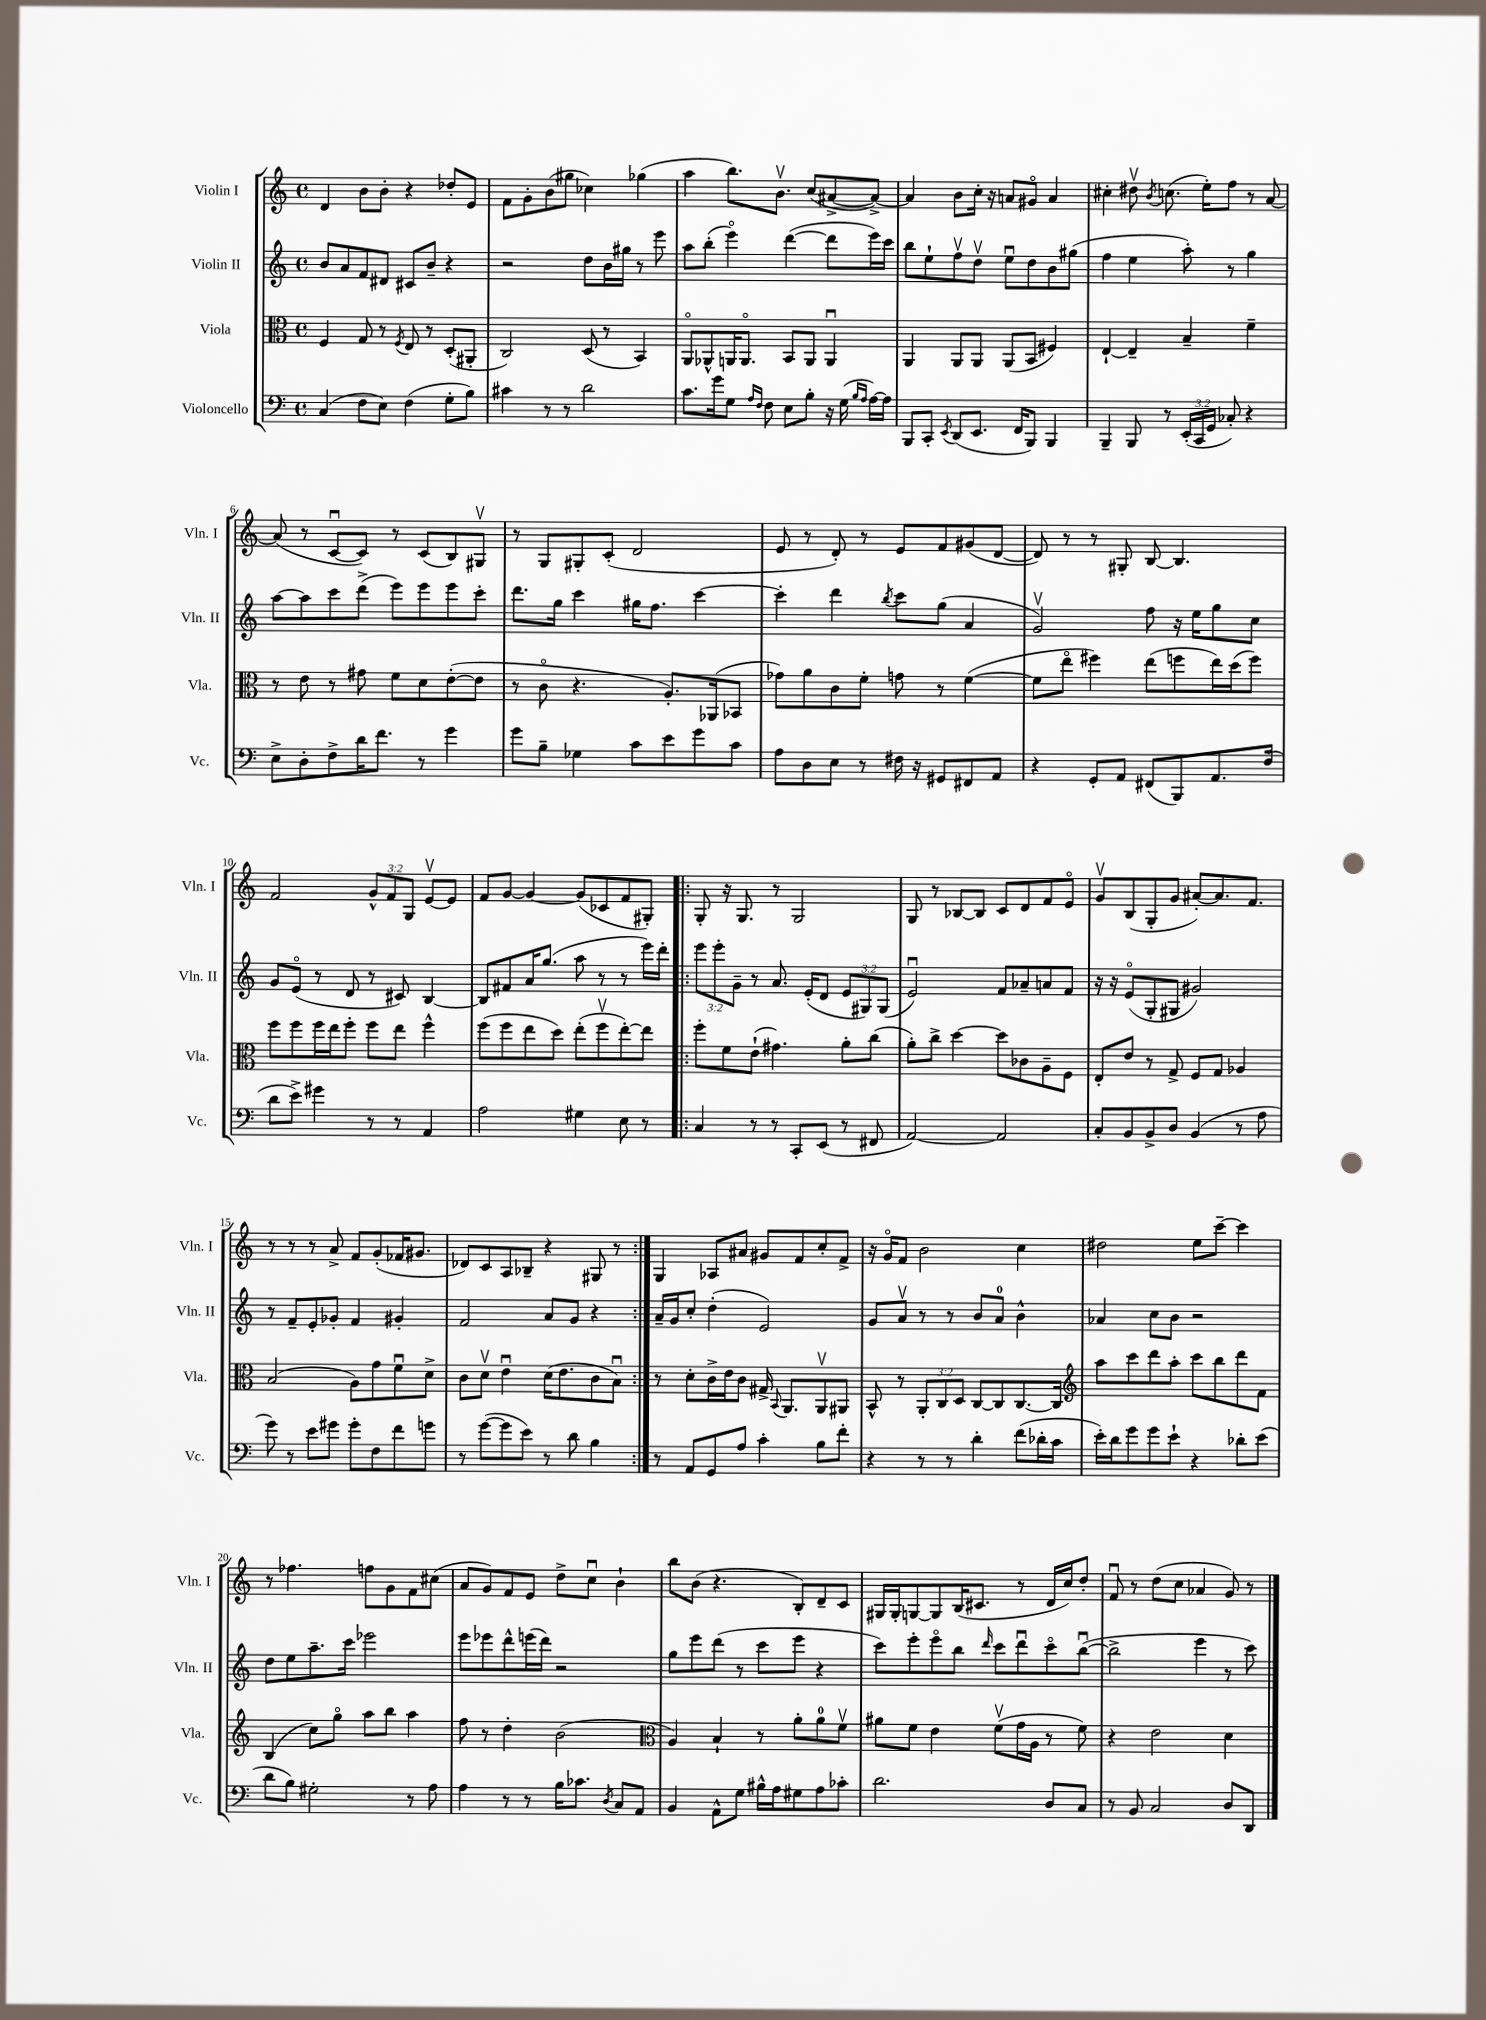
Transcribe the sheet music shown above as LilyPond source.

<<
\new StaffGroup <<
\new Staff = "s0" \with { instrumentName = "Violin I" shortInstrumentName = "Vln. I" } {
    \clef treble \key c \major \defaultTimeSignature \time 4/4 \override Staff.TupletNumber.text = #tuplet-number::calc-fraction-text
    \autoBeamOff d'4 b'8[ b'8]-. r4 des''8[-. e'8] |
    f'8[ g'8-. b'8( gis''8] ces''4) ges''4( |
    a''4 b''8.[) b'8.]\upbow c''8[( ais'8~-> ais'8]~->) |
    ais'4 b'8[ c''16]-. r16 a'8[ gis'8]\flageolet a'4 |
    cis''4-. dis''8\upbow \acciaccatura { b'8 } c''8.( e''16[-.) f''8] r8 a'8~ |
    a'8( r8 c'8[~\downbow c'8]) r8 c'8[( b8) gis8]\upbow |
    r8 g8[ gis8-. c'8]-.( d'2 |
    e'8 r8 d'8-.) r8 e'8[ f'8 gis'8( d'8]~ |
    d'8) r8 r8 gis8-. b8~ b4. |
    f'2 \tuplet 3/2 { g'8[-^ f'8 g8] } e'8[~\upbow e'8] |
    f'8[ g'8]~ g'4~ g'8[( ces'8 f'8 gis8]-.) |
    \repeat volta 2 { g8-. r16 g8. r8 g2 |
    g8 r8 bes8[~ bes8] c'8[ d'8 f'8 e'8]\flageolet |
    g'8[\upbow b8( g8-. g'8] ais'8[~-.) ais'8. f'8.] |
    r8 r8 r8 a'8-> f'8[ g'8-.( fes'16 gis'8.] |
    des'8[) c'8 a8 bes8]-- r4 gis8 r8 | }
    g4 aes8[ ais'8] gis'8[ f'8 c''8-. f'8]-> |
    r16 g'16[\flageolet f'8] b'2 c''4 |
    dis''2 e''8[ c'''8]~-- c'''4 |
    r8 fes''4. f''8[ g'8 f'8 cis''8]( |
    a'8[ g'8) f'8 e'8] d''8[-> c''8]\downbow b'4-! |
    b''8[ b'8]( r4. b8[-.) d'8-- c'8] |
    gis16[ gis16-. g8~ g8 b16( cis'8.] r8 d'16[ c''16) d''8]-. |
    f'8\downbow r8 d''8[( c''8] aes'4 g'8) r8 \bar "|." |
}
\new Staff = "s1" \with { instrumentName = "Violin II" shortInstrumentName = "Vln. II" } {
    \clef treble \key c \major \defaultTimeSignature \time 4/4 \override Staff.TupletNumber.text = #tuplet-number::calc-fraction-text
    \autoBeamOff b'8[ a'8 f'8 dis'8] cis'8[ b'8]-- r4 |
    r2 d''8[ b'16 gis''16] r8 e'''8 |
    a''8[ b''8]-.( e'''4\flageolet) d'''4~( d'''8[ e'''16) c'''16] |
    b''8[ e''8-! f''8\upbow d''8]\upbow e''8[\downbow d''8 b'8 gis''8]( |
    f''4 e''4 a''8-.) r8 g''4 |
    a''8[~ a''8 c'''8 d'''8]->( e'''8[) e'''8 e'''8 c'''8]-. |
    d'''8.[ g''16] c'''4 gis''16[ f''8.] c'''4~ |
    c'''4-. d'''4 \acciaccatura { b''8 } c'''8[ g''8]( a'4 |
    g'2\upbow) f''8 r16 e''16[ g''8 c''8] |
    g'8[ e'8]\flageolet( r8 d'8 r8 cis'8) b4~ |
    b8[ fis'8 a'16 g''8.]( a''8 r8 r8 e'''16[) d'''16]-. |
    \repeat volta 2 { \tuplet 3/2 { e'''8[ e'''8-. g'8]-- } r8 a'8. e'16[-.( d'8] \tuplet 3/2 { e'8[ gis8) gis8]( } |
    e'2\downbow) f'8[ aes'8-- a'8 f'8] |
    r16 r16 e'8[\flageolet( g8-. gis8] gis'2) |
    r8 f'8[-- e'8-. ges'8]-. f'4 gis'4-. |
    f'2 a'8[ g'8] r4 | }
    a'16[-- g'16 c''8]-. d''4-.( e'2) |
    g'8[ a'8]\upbow r8 r8 b'8[ a'8]-0 b'4-^ |
    aes'4 c''8[ b'8] r2 |
    d''8[ e''8 a''8.-- c'''16] ees'''2 |
    e'''8[ ees'''8 d'''8-^ e'''16( d'''16]) r2 |
    g''8[ e'''8 d'''8]( r8 c'''8[ e'''8] r4 |
    c'''8[) e'''8-. e'''8\flageolet b''8] \grace { d'''16 } c'''8[ d'''8\downbow c'''8\flageolet b''8]~\downbow( |
    b''2-> e'''4 r8 c'''8) \bar "|." |
}
\new Staff = "s2" \with { instrumentName = "Viola" shortInstrumentName = "Vla." } {
    \clef alto \key c \major \defaultTimeSignature \time 4/4 \override Staff.TupletNumber.text = #tuplet-number::calc-fraction-text
    \autoBeamOff f4 g8 r8 \acciaccatura { f8 } e8 r8 d8[-.( ais,8]-. |
    c2) d8( r8 b,4) |
    a,8[\flageolet aes,8-^ a,16 a,8.]\flageolet b,8[ a,8] a,4\downbow |
    a,4 a,8[ a,8] a,8[( b,8] fis4) |
    e4~-! e4-- b4-- f'4-- |
    r8 e'8 r8 gis'8 f'8[ d'8 e'8~-.( e'8] |
    r8 c'8\flageolet r4. a8.[-.) aes,16( bes,8] |
    ges'8[) a'8 c'8 f'8]-. g'8 r8 f'4~( |
    f'8[ e''8]\flageolet fis''4) e''8[( f''8 e''16) d''16( f''8]) |
    f''8[ f''8 f''16 e''16 f''8]-. f''8[ e''8] f''4-^ |
    f''8[( f''8 e''8 d''8]) e''8[-.( f''8\upbow e''8~-.) e''8] |
    \repeat volta 2 { f''8[-. f'8 e'8]-!( gis'4.) a'8[-. c''8]( |
    a'8[-.) c''8]-> d''4~ d''8[ ces'8 a8-- f8] |
    e8[-. e'8] r8 g8-> f8[ g8] aes4 |
    b2( a8[) g'8 f'8\downbow d'8]-> |
    c'8[ d'8]\upbow e'4\downbow d'16[( e'8. c'8 b8]\downbow) | }
    r8 d'8[-. c'16-> e'16 c'8] gis16-> \appoggiatura { b,8 } a,8.[ a,8\upbow ais,8] |
    b,8-^ r8 \tuplet 3/2 { a,8[-. c8 d8] } c8[~ c8 c8.~ c16] |
    \clef treble a''8[ c'''8 d'''8 a''8]-. c'''8[ b''8 d'''8 f'8] |
    b4( c''8[) g''8]\flageolet a''8[ b''8] a''4 |
    f''8 r8 d''4-. b'2( |
    \clef alto a4) b4-! r8 a'8[-. a'8-0 f'8]\upbow |
    ais'8[ f'8] e'4 f'8[\upbow( g'16 a16] r8 f'8) |
    r4 e'2 d'4 \bar "|." |
}
\new Staff = "s3" \with { instrumentName = "Violoncello" shortInstrumentName = "Vc." } {
    \clef bass \key c \major \defaultTimeSignature \time 4/4 \override Staff.TupletNumber.text = #tuplet-number::calc-fraction-text
    \autoBeamOff c4( f8[ e8]) f4( g8[-. b8]) |
    cis'4 r8 r8 d'2 |
    c'8.[ g'16 g8] \grace { a16[ f16] } f8 e8[ b8]-. r16 g16( \grace { b16[ a16] } a16[~) a16] |
    b,,8[ c,8]-. \acciaccatura { e,8 } d,8[( e,8.] f,16[ b,,8]) b,,4 |
    b,,4-- b,,8 r8 \tuplet 3/2 { e,16[-.( c,16 g,16] } ces8-.) r4 |
    e8[-> d8-. f8-> d'16 f'8.] r8 g'4 |
    g'8[ b8]-- ges4 c'8[ e'8 g'8 c'8] |
    a8[ d8 e8] r8 fis16 r16 gis,8[ fis,8 a,8] |
    r4 g,8[-. a,8] fis,8[( b,,8) a,8. f16]( |
    d'8[ e'8]->) gis'4 r8 r8 a,4 |
    a2 gis4 e8 r8 |
    \repeat volta 2 { c4 r8 r8 c,8[-. e,8]( r8 fis,8 |
    a,2~) a,2 |
    c8[-. b,8 b,8-> d8] b,4( r8 a8 |
    g'8) r8 e'8[ gis'8] gis'8[-. f8 f'8 g'8] |
    r8 g'8[~( g'8 e'8]) r8 d'8 b4 | }
    r8 a,8[ g,8 a8] c'4-. b8[ f'8]-. |
    r4 r8 r8 d'4-. f'8[( des'16-. c'16] |
    e'16[-.) d'16 g'8 g'8 e'8]-! r4 des'8[-. e'8]( |
    d'8[ b8]) gis2-. r8 a8 |
    a4 r8 r8 b16[ ces'8.] \acciaccatura { d8 } c8[ a,8] |
    b,4 a,8[-^ g8] bis16[-^ a16 gis8 a8 ces'8]-. |
    d'2. d8[ c8] |
    r8 b,8 c2 d8[ d,8] \bar "|." |
}
>>
>>
